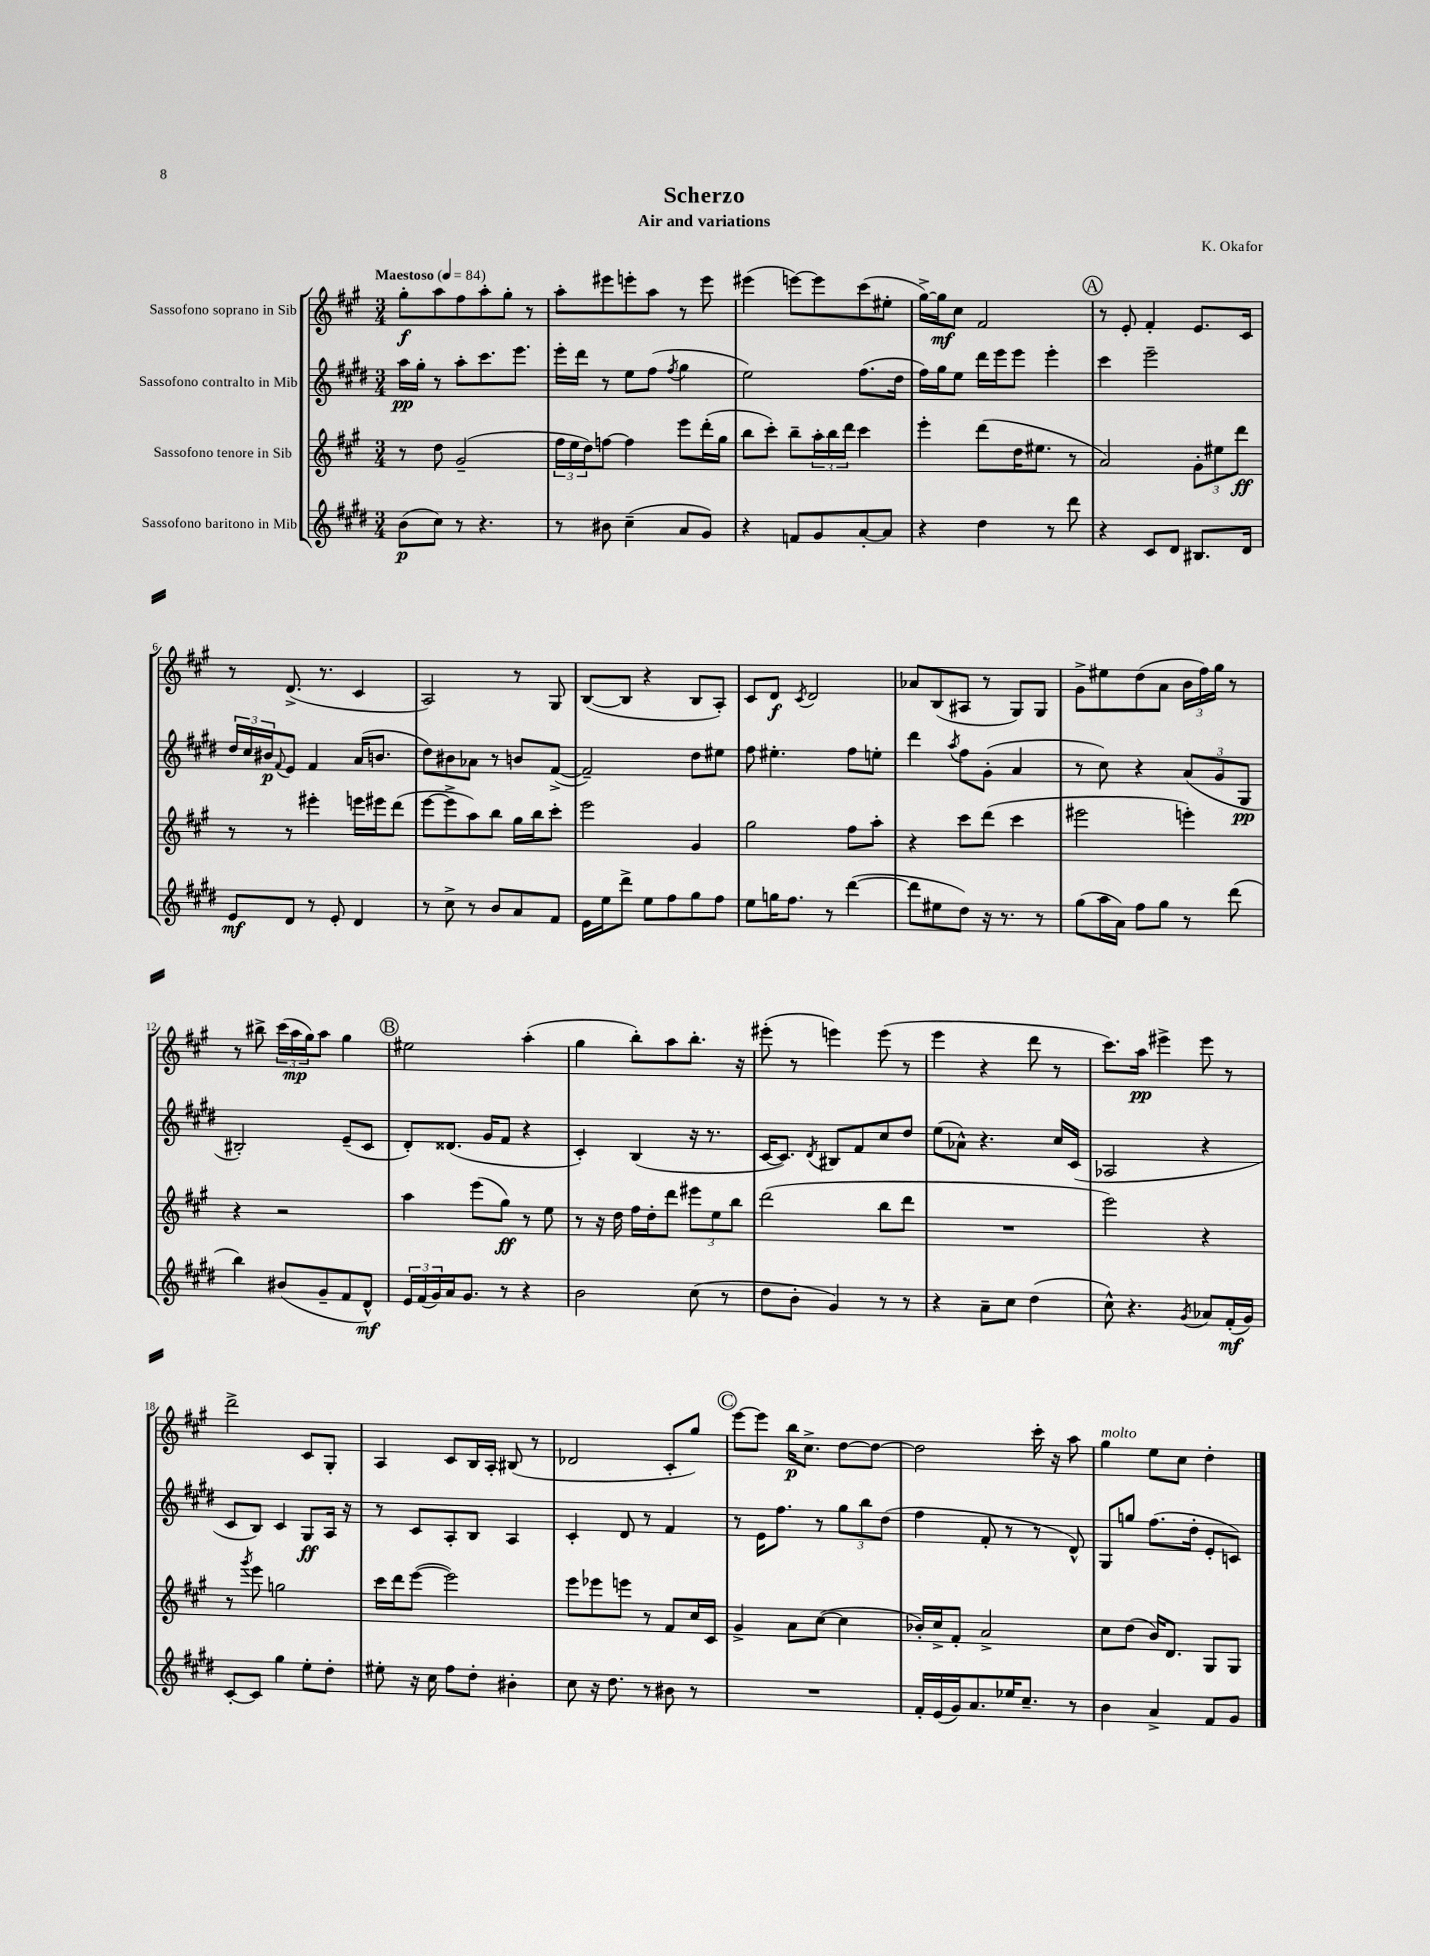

**kern	**dynam	**kern	**dynam	**kern	**dynam	**kern	**dynam
*part4	*part4	*part3	*part3	*part2	*part2	*part1	*part1
*staff4	*staff4	*staff3	*staff3	*staff2	*staff2	*staff1	*staff1
*I"Sassofono baritono in Mib	*	*I"Sassofono tenore in Sib	*	*I"Sassofono contralto in Mib	*	*I"Sassofono soprano in Sib	*
*clefG2	*	*clefG2	*	*clefG2	*	*clefG2	*
*k[f#c#g#d#]	*	*k[f#c#g#]	*	*k[f#c#g#d#]	*	*k[f#c#g#]	*
*M3/4	*	*M3/4	*	*M3/4	*	*M3/4	*
*MM84	*	*MM84	*	*MM84	*	*MM84	*
=1	=1	=1	=1	=1	=1	=1	=1
!	!	!	!	!	!	!LO:TX:a:B:t=Maestoso	!
(8b\L	p	8r	.	16aa\LL	pp	8gg#'\L	f
.	.	.	.	16gg#'\JJ	.	.	.
8cc#\J)	.	8dd\	.	8r	.	8aa\	.
8r	.	(2g#~/	.	8aa'\L	.	8ff#\	.
4.r	.	.	.	8.ccc#\	.	8aa'\	.
.	.	.	.	.	.	8gg#'\J	.
.	.	.	.	8.eee\J	.	.	.
.	.	.	.	.	.	8r	.
=2	=2	=2	=2	=2	=2	=2	=2
8r	.	24ff#\LL	.	16eee'\LL	.	8aa'\L	.
.	.	24ee\	.	.	.	.	.
.	.	.	.	16ddd#\JJ	.	.	.
.	.	24dd\J)	.	.	.	.	.
8b#X\	.	[8ffn\J	.	8r	.	8eee#X\	.
(4cc#~\	.	4ff\]	.	8ee\L	.	8eeen'\	.
.	.	.	.	(8ff#\J	.	8aa\J	.
.	.	.	.	8qff#/	.	.	.
8a/L	.	8eee\L	.	4gg#\	.	8r	.
8g#/J)	.	(16ddd'\L	.	.	.	8eee\	.
.	.	16gg#\JJ	.	.	.	.	.
=3	=3	=3	=3	=3	=3	=3	=3
4r	.	8bb\L	.	2ee\)	.	(4eee#X\	.
.	.	8ccc#'\J)	.	.	.	.	.
8fn/L	.	8bb~\L	.	.	.	[8eeen\L)	.
8g#/	.	24aa'\L	.	.	.	8eee\]	.
.	.	24bb\	.	.	.	.	.
.	.	24ddd\JJ	.	.	.	.	.
[8a'/	.	4ccc#\	.	(8.ff#\L	.	(8ccc#\	.
8a/J]	.	.	.	.	.	8ee#X'\J	.
.	.	.	.	16dd#\Jk	.	.	.
=4	=4	=4	=4	=4	=4	=4	=4
4r	.	4eee'\	.	16ff#\LL)	.	[16gg#^\LL)	.
.	.	.	.	16gg#\J	.	16gg#\J]	mf
.	.	.	.	8ee\J	.	8cc#\J	.
4dd#\	.	(8ddd\L	.	16ddd#\LL	.	2f#/	.
.	.	.	.	16eee\J	.	.	.
.	.	16dd\K	.	8eee\J	.	.	.
.	.	8.ee#X\J	.	.	.	.	.
8r	.	.	.	4eee'\	.	.	.
8ddd#\	.	8r	.	.	.	.	.
!!LO:REH:place=s1:t=A
=5	=5	=5	=5	=5	=5	=5	=5
4r	.	2a/)	.	4ccc#\	.	8r	.
.	.	.	.	.	.	8e'/	.
8c#/L	.	.	.	2eee~\	.	4f#'/	.
8d#/J	.	.	.	.	.	.	.
8.B#X/L	.	12g#'\L	.	.	.	8.e/L	.
.	.	12ee#X\	.	.	.	.	.
.	.	12ddd\J	ff	.	.	.	.
16d#/Jk	.	.	.	.	.	16c#/Jk	.
!!LO:LB:g=z
=6	=6	=6	=6	=6	=6	=6	=6
8e/L	mf	8r	.	24dd#/LL	.	8r	.
.	.	.	.	24cc#/	.	.	.
.	.	.	.	24b#X/J	p	.	.
.	.	.	.	8qqf#/	.	.	.
8d#/J	.	8r	.	8e/J	.	(8.d^/	.
8r	.	4eee#X'\	.	4f#/	.	.	.
.	.	.	.	.	.	8.r	.
8e'/	.	.	.	.	.	.	.
4d#/	.	16eeen\LL	.	(16a/KL	.	4c#/	.
.	.	16eee#X\J	.	8.bn/J	.	.	.
.	.	(8ddd\J	.	.	.	.	.
=7	=7	=7	=7	=7	=7	=7	=7
8r	.	[8eee\L	.	8dd#\L)	.	2A/)	.
8cc#^\	.	8eee^\]	.	8b#X\	.	.	.
8r	.	8aa\)	.	8a-X\J	.	.	.
8b/L	.	8bb\J	.	8r	.	.	.
8a/	.	16gg#\LL	.	8bn/L	.	8r	.
.	.	16bb\J	.	.	.	.	.
8f#/J	.	8ccc#'\J	.	([8f#^/J	.	8G#/	.
=8	=8	=8	=8	=8	=8	=8	=8
16e\LL	.	2eee\	.	2f#~/])	.	([8B/L	.
16ee\J	.	.	.	.	.	.	.
8ddd#^\J	.	.	.	.	.	8B/J]	.
8ee\L	.	.	.	.	.	4r	.
8ff#\	.	.	.	.	.	.	.
8gg#\	.	4g#/	.	8dd#\L	.	8B/L	.
8ff#\J	.	.	.	8ee#X\J	.	8A'/J)	.
=9	=9	=9	=9	=9	=9	=9	=9
8ee\L	.	2gg#\	.	8ff#\	.	8c#/L	.
16ggn\K	.	.	.	4.ee#X'\	.	8d/J	f
8.ff#\J	.	.	.	.	.	.	.
.	.	.	.	.	.	8qc#/	.
.	.	.	.	.	.	2d/	.
8r	.	.	.	.	.	.	.
([4ddd#\	.	8ff#\L	.	8ff#\L	.	.	.
.	.	8aa'\J	.	8een'\J	.	.	.
=10	=10	=10	=10	=10	=10	=10	=10
8ddd#\L]	.	4r	.	4ddd#\	.	8a-X/L	.
8ee#X\	.	.	.	.	.	(8B/	.
.	.	.	.	8qaa/	.	.	.
8dd#\J)	.	8ccc#\L	.	8ff#\L	.	8A#X/J	.
16r	.	(8ddd\J	.	(8g#'\J	.	8r	.
8.r	.	.	.	.	.	.	.
.	.	4ccc#\	.	4a/	.	8G#/L)	.
8r	.	.	.	.	.	8G#/J	.
=11	=11	=11	=11	=11	=11	=11	=11
(8gg#\L	.	2eee#X\	.	8r	.	8g#^\L	.
16aa\L	.	.	.	8cc#\)	.	8ee#X\	.
16a\JJ)	.	.	.	.	.	.	.
8ff#\L	.	.	.	4r	.	(8dd\	.
8gg#\J	.	.	.	.	.	8a\J	.
8r	.	4eeen'\)	.	(12a/L	.	24b\LL	.
.	.	.	.	.	.	24ff#\)	.
.	.	.	.	12g#/	.	24gg#\JJ	.
(8ddd#\	.	.	.	.	.	8r	.
.	.	.	.	12G#/J	pp	.	.
!!LO:LB:g=z
=12	=12	=12	=12	=12	=12	=12	=12
4bb\)	.	4r	.	2B#X'/)	.	8r	.
.	.	.	.	.	.	8bb#X^\	.
(8b#X/L	.	2r	.	.	.	(24ccc#\LL	.
.	.	.	.	.	.	24aa\	mp
.	.	.	.	.	.	24gg#\J)	.
8g#~/	.	.	.	.	.	8aa\J	.
8f#/	.	.	.	(8e~/L	.	4gg#\	.
8d#^^/J)	mf	.	.	8c#/J	.	.	.
!!LO:REH:place=s1:t=B
=13	=13	=13	=13	=13	=13	=13	=13
24e/LL	.	4aa\	.	8d#'/L)	.	2ee#X\	.
(24f#/	.	.	.	.	.	.	.
24g#/)	.	.	.	.	.	.	.
16a/J	.	.	.	(8.d##X/J	.	.	.
8.g#/J	.	.	.	.	.	.	.
.	.	(8eee\L	.	.	.	.	.
.	.	.	.	16g#/KL	.	.	.
8r	.	8gg#\J)	ff	8f#/J	.	.	.
4r	.	8r	.	4r	.	(4aa'\	.
.	.	8ee\	.	.	.	.	.
=14	=14	=14	=14	=14	=14	=14	=14
2b\	.	8r	.	4c#'/)	.	4gg#\	.
.	.	16r	.	.	.	.	.
.	.	16dd\	.	.	.	.	.
.	.	16ff#\LL	.	(4B/	.	8bb'\L)	.
.	.	16dd'\J	.	.	.	.	.
.	.	8ddd\J	.	.	.	8aa\	.
(8cc#\	.	12eee#X\L	.	16r	.	8.bb'\J	.
.	.	.	.	8.r	.	.	.
.	.	12ee\	.	.	.	.	.
8r	.	.	.	.	.	.	.
.	.	12bb\J	.	.	.	.	.
.	.	.	.	.	.	16r	.
=15	=15	=15	=15	=15	=15	=15	=15
8dd#\L	.	(2ddd\	.	[16c#/KL	.	(8eee#X'\	.
.	.	.	.	8.c#/J])	.	.	.
8b'\J	.	.	.	.	.	8r	.
.	.	.	.	8qd#/	.	.	.
4g#/)	.	.	.	8B#X/L	.	4eeen\)	.
.	.	.	.	8f#/	.	.	.
8r	.	8bb\L	.	8cc#/	.	(8eee\	.
8r	.	8ddd\J	.	8dd#/J	.	8r	.
=16	=16	=16	=16	=16	=16	=16	=16
4r	.	2.r	.	(8ee\L	.	4eee\	.
.	.	.	.	8a-X^^\J)	.	.	.
8a~\L	.	.	.	4.r	.	4r	.
8cc#\J	.	.	.	.	.	.	.
(4dd#\	.	.	.	.	.	8ddd\	.
.	.	.	.	16cc#/LL	.	8r	.
.	.	.	.	(16c#/JJ	.	.	.
=17	=17	=17	=17	=17	=17	=17	=17
8cc#^^\)	.	2eee\)	.	2A-X/	.	8.ccc#\L)	.
4.r	.	.	.	.	.	.	.
.	.	.	.	.	.	16aa\Jk	pp
.	.	.	.	.	.	4eee#X^\	.
8qg#/	.	.	.	.	.	.	.
8a-X/L	.	4r	.	4r	.	8eee#\	.
(16f#'/L	mf	.	.	.	.	8r	.
16g#/JJ)	.	.	.	.	.	.	.
!!LO:LB:g=z
=18	=18	=18	=18	=18	=18	=18	=18
[8c#'/L	.	8r	.	8c#/L	.	2ddd^\	.
.	.	8qggg#/	.	.	.	.	.
8c#/J]	.	8eee\	.	8B/J)	.	.	.
4gg#\	.	2ggn\	.	4c#/	.	.	.
8ee'\L	.	.	.	8G#/L	ff	8c#/L	.
8dd#'\J	.	.	.	16A/Jk	.	8G#'/J	.
.	.	.	.	16r	.	.	.
=19	=19	=19	=19	=19	=19	=19	=19
8ee#X'\	.	16ccc#\LL	.	8r	.	4A/	.
.	.	16ddd\J	.	.	.	.	.
16r	.	([8eee\J	.	8c#/L	.	.	.
16cc#\	.	.	.	.	.	.	.
8ff#\L	.	2eee\])	.	8A'/	.	8c#/L	.
8dd#'\J	.	.	.	8B/J	.	16B/L	.
.	.	.	.	.	.	16A'/JJ	.
4b#X'\	.	.	.	4A/	.	(8B#X/	.
.	.	.	.	.	.	8r	.
=20	=20	=20	=20	=20	=20	=20	=20
8cc#\	.	8eee\L	.	4c#'/	.	2d-X/	.
16r	.	8eee-X\	.	.	.	.	.
8.dd#\	.	.	.	.	.	.	.
.	.	8eeen\J	.	8d#/	.	.	.
8r	.	8r	.	8r	.	.	.
8b#X\	.	8f#/L	.	4f#/	.	8c#'/L	.
8r	.	16cc#/L	.	.	.	8gg#/J)	.
.	.	16c#/JJ	.	.	.	.	.
!!LO:REH:place=s1:t=C
=21	=21	=21	=21	=21	=21	=21	=21
2.r	.	4g#^/	.	8r	.	[8eee\L	.
.	.	.	.	16e\KL	.	8eee\J]	.
.	.	.	.	8.ff#\J	.	.	.
.	.	8a\L	.	.	.	16bb\KL	p
.	.	.	.	.	.	8.cc#^\J	.
.	.	([8cc#\J	.	8r	.	.	.
.	.	4cc#\]	.	12gg#\L	.	[8dd\L	.
.	.	.	.	12bb\	.	.	.
.	.	.	.	.	.	8dd\J_	.
.	.	.	.	(12dd#\J	.	.	.
=22	=22	=22	=22	=22	=22	=22	=22
16f#'/LL	.	16b-X'/LL)	.	4ff#\	.	2dd\]	.
(16e/	.	16cc#^/J	.	.	.	.	.
16g#/J)	.	8f#'/J	.	.	.	.	.
8.a/	.	.	.	.	.	.	.
.	.	2a^/	.	8f#'/	.	.	.
16ee-X/K	.	.	.	8r	.	.	.
8.cc#~/J	.	.	.	.	.	.	.
.	.	.	.	8r	.	16ccc#'\	.
.	.	.	.	.	.	16r	.
8r	.	.	.	8d#^^/)	.	8aa\	.
=23	=23	=23	=23	=23	=23	=23	=23
!	!	!	!	!	!	!LO:TX:a:i:t=molto	!
4b\	.	8cc#\L	.	8G#/L	.	4gg#\	.
.	.	(8dd\J	.	8ggn/J	.	.	.
4a^/	.	16b/KL)	.	(8.ff#\L	.	8ee\L	.
.	.	8.d/J	.	.	.	.	.
.	.	.	.	.	.	8cc#\J	.
.	.	.	.	16dd#'\Jk	.	.	.
8f#/L	.	8G#/L	.	8e'/L	.	4dd'\	.
8g#/J	.	8G#/J	.	8cn/J)	.	.	.
==	==	==	==	==	==	==	==
*-	*-	*-	*-	*-	*-	*-	*-
